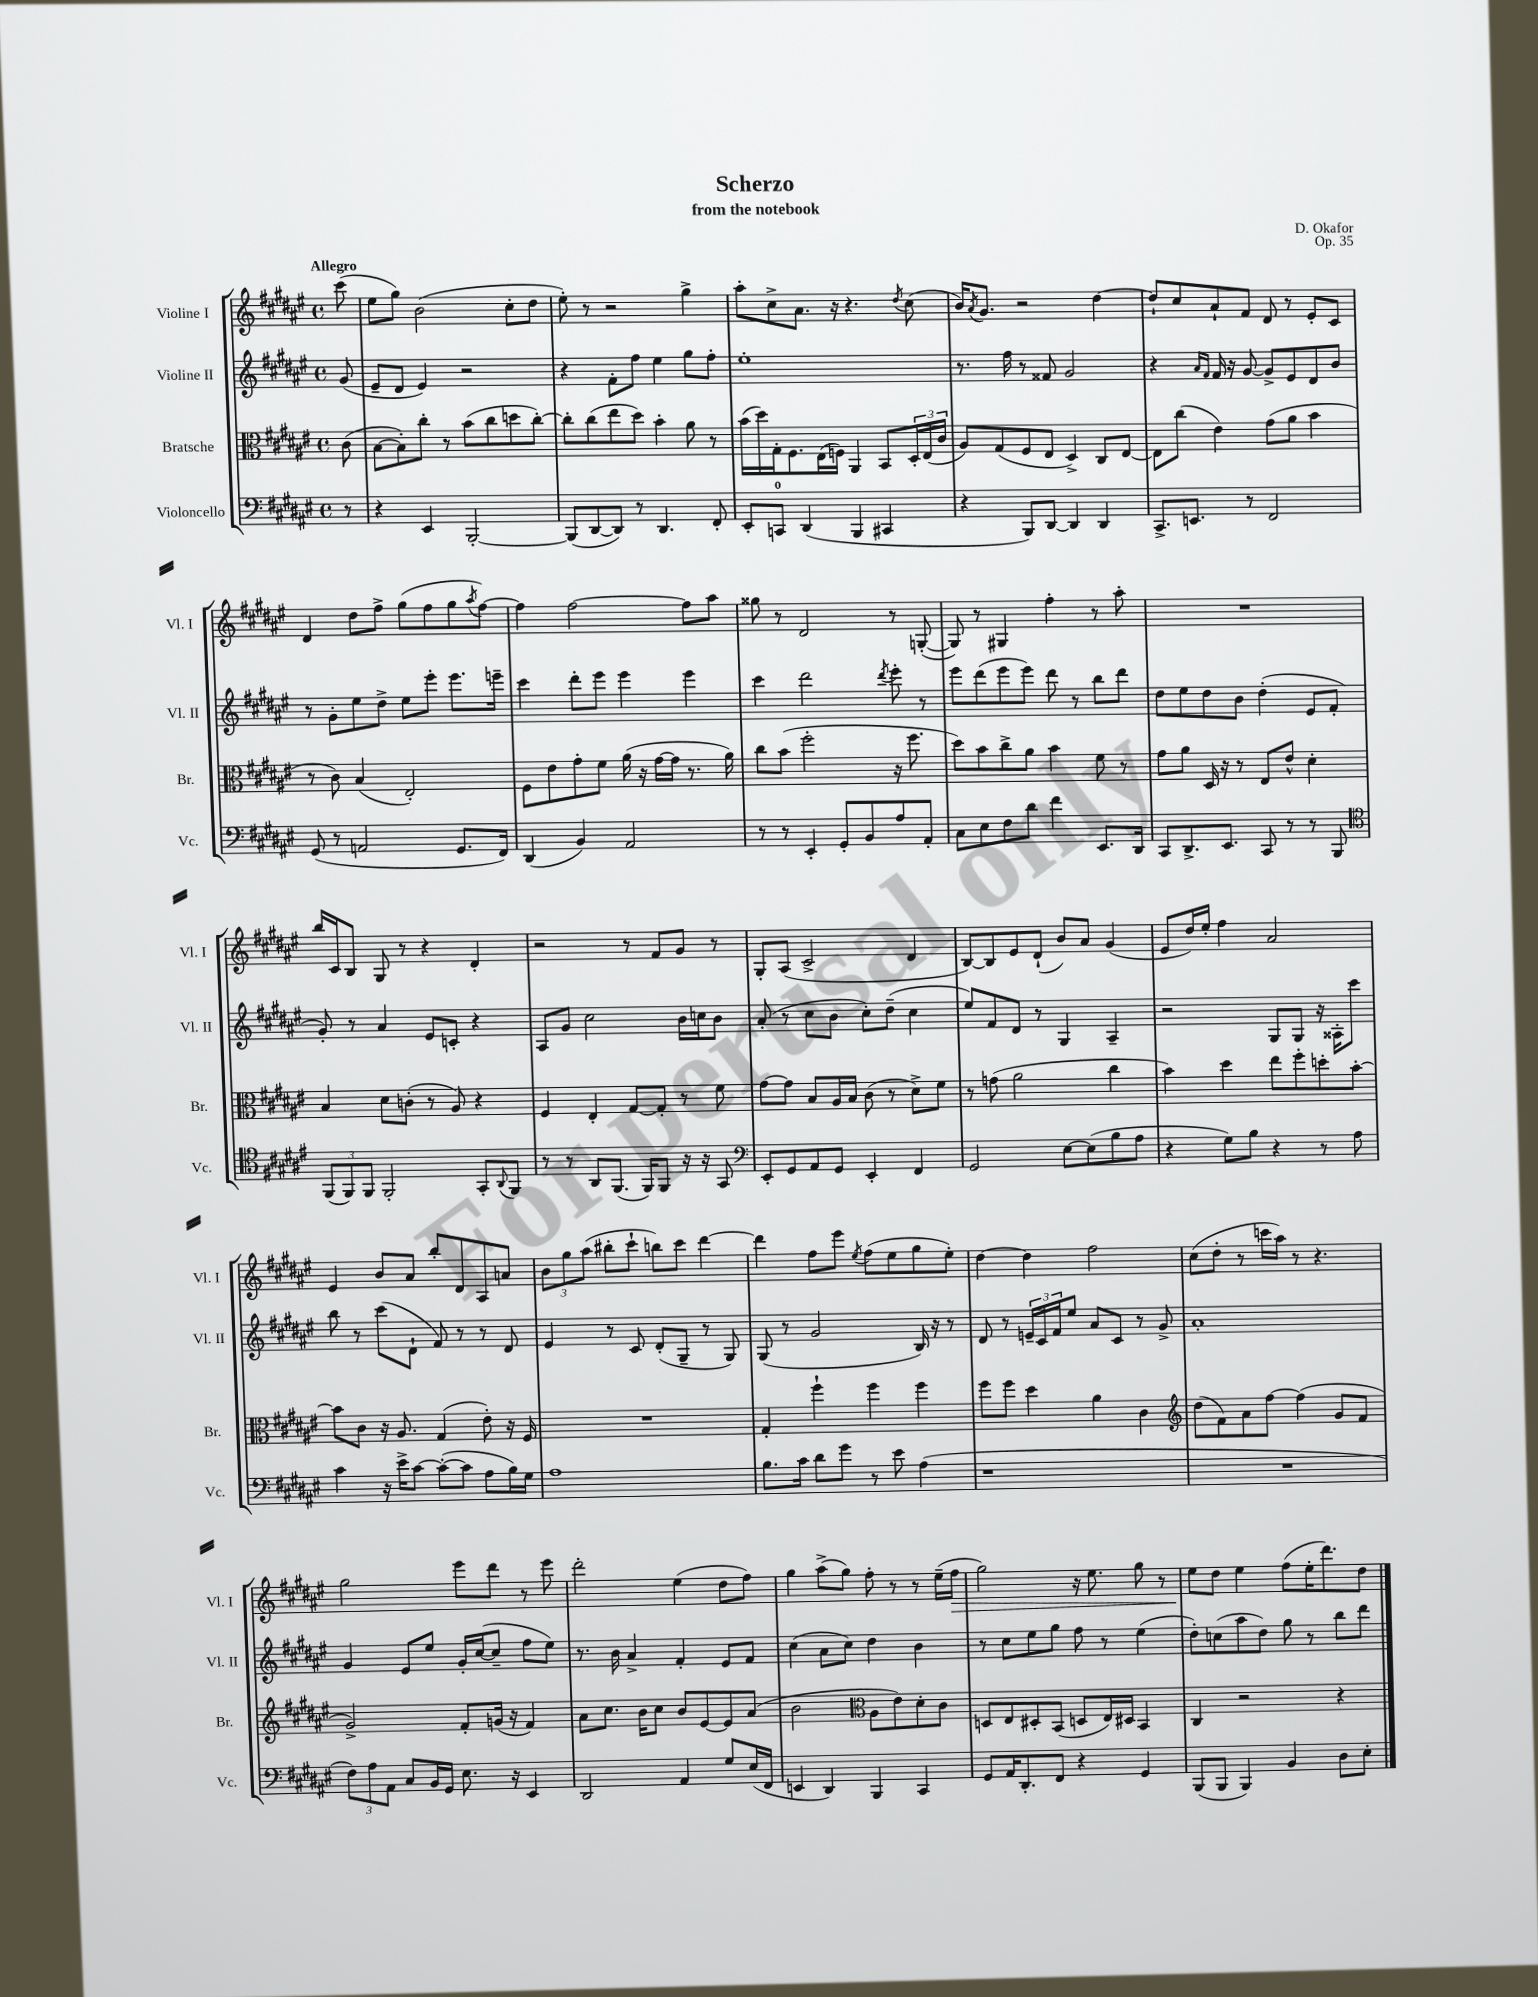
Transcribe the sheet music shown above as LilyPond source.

\header { title = "Scherzo" composer = "D. Okafor" subtitle = "from the notebook" opus = "Op. 35" }
<<
\new StaffGroup <<
\new Staff = "s0" \with { instrumentName = "Violine I" shortInstrumentName = "Vl. I" } {
    \clef treble \key fis \major \defaultTimeSignature \time 4/4 \partial 8 \tempo "Allegro"
    cis'''8( |
    eis''8 gis''8) b'2( cis''8-. dis''8 |
    eis''8-.) r8 r2 gis''4-> |
    ais''8-. cis''8-> ais'8. r16 r4. \acciaccatura { dis''8 } cis''8( |
    b'16) \acciaccatura { ais'8 } gis'8. r2 dis''4~ |
    dis''8-! cis''8 ais'8-! fis'8 dis'8 r8 eis'8-. cis'8 |
    dis'4 dis''8 fis''8-> gis''8( fis''8 gis''8 \acciaccatura { ais''8 } fis''8~) |
    fis''4 fis''2~ fis''8 ais''8 |
    gisis''8 r8 dis'2 r8 g8~-.( |
    g8) r8 gis4 fis''4-. r8 ais''8-. |
    R1 |
    b''16 cis'16 b8 gis8 r8 r4 dis'4-. |
    r2 r8 fis'8 gis'8 r8 |
    gis8-. ais8( cis'2-> dis'4 |
    b8~) b8 eis'8 dis'8-!( b'8) ais'8 gis'4( |
    eis'8 dis''16) eis''16-. fis''4 ais'2 |
    eis'4 b'8 ais'8 b''8-. dis'8 ais8 a'8 |
    \tuplet 3/2 { b'8 gis''8 ais''8( } bis''8-. cis'''8-! b''8) cis'''8 dis'''4~ |
    dis'''4 fis''8 eis'''8 \acciaccatura { eis''8 } fis''8( eis''8 gis''8 eis''8-.) |
    dis''4~ dis''4 fis''2 |
    cis''8( dis''8-. r8 c'''16 ais''16) r8 r4. |
    gis''2 eis'''8 dis'''8 r8 eis'''8 |
    dis'''2-. eis''4( dis''8 fis''8) |
    gis''4 ais''8->( gis''8) fis''8-. r8 r8 eis''16--( fis''16\> |
    gis''2) r16 eis''8. gis''8 r8 |
    eis''8\! dis''8 eis''4 fis''8( eis''16-. dis'''8.) dis''8 \bar "|." |
}
\new Staff = "s1" \with { instrumentName = "Violine II" shortInstrumentName = "Vl. II" } {
    \clef treble \key fis \major \defaultTimeSignature \time 4/4 \partial 8
    gis'8( |
    eis'8-- dis'8 eis'4) r2 |
    r4 fis'8-. fis''8 eis''4 gis''8 fis''8-. |
    eis''1-. |
    r8. fis''16 r8 fisis'8 gis'2 |
    r4 \grace { ais'16 fis'16 } fis'16 r16 gis'8~ gis'8-> eis'8 dis'8 b'8 |
    r8 gis'8-. eis''8 dis''8-> eis''8 eis'''8-. eis'''8. e'''16-- |
    cis'''4 dis'''8-. eis'''8 eis'''4 eis'''4 |
    cis'''4 dis'''2 \acciaccatura { dis'''8 } eis'''8-. r8 |
    eis'''8 dis'''8( eis'''8 eis'''8) dis'''8 r8 b''8 dis'''8 |
    dis''8 eis''8 dis''8 b'8 dis''4-.( eis'8 fis'8-. |
    gis'8-.) r8 ais'4 eis'8 c'8-. r4 |
    ais8 gis'8 cis''2 b'16 c''16 b'8 |
    ais'8-.( r8 cis''8 b'8 cis''8-.) dis''8--( cis''4 |
    eis''8) fis'8 dis'8 r8 gis4 ais4-- |
    r2 gis8 gis8 r16 aisis16-. cis'''8 |
    b''8 r8 cis'''8( dis'8-! fis'8) r8 r8 dis'8 |
    eis'4 r8 cis'8 dis'8-.( gis8-- r8 gis8) |
    gis8( r8 gis'2 b16) r16 r8 |
    dis'8 r8 \tuplet 3/2 { e'16-- cis'16 fis'16 } eis''8 ais'8 cis'8 r8 gis'8-> |
    ais'1-. |
    gis'4 eis'8 eis''8 gis'16-. cis''16~( cis''8-- fis''8 eis''8) |
    r8. b'16 ais'4-> fis'4-. eis'8 fis'8 |
    cis''4( ais'8 cis''8) dis''4 b'4 |
    r8 cis''8 eis''8 gis''8 fis''8 r8 eis''4( |
    dis''8-.) c''8( ais''8 dis''8) gis''8 r8 b''8 dis'''8 \bar "|." |
}
\new Staff = "s2" \with { instrumentName = "Bratsche" shortInstrumentName = "Br." } {
    \clef alto \key fis \major \defaultTimeSignature \time 4/4 \partial 8
    cis'8( |
    b8~ b8-.) cis''8-. r8 b'8( cis''8 d''8 cis''8~-.) |
    cis''8-. cis''8( eis''8 dis''8) b'4-. ais'8 r8 |
    b'16( dis''16) gis16-. fis8. eis16( f16) ais,4 b,8 \tuplet 3/2 { dis16-. eis16( cis'16 } |
    ais8) gis8( fis8 eis8 dis4->) cis8 eis8~ |
    eis8 cis''8( eis'4) gis'8( ais'8 b'4 |
    r8 cis'8) b4( eis2-.) |
    fis8 eis'8 gis'8-. fis'8 ais'16( r16 gis'16~ gis'16 r8. ais'16) |
    cis''8 b'8( fis''2-. r16 fis''8. |
    dis''8) b'8 cis''8-> ais'8 b'4 fis'8 r8 |
    gis'8 ais'8 dis16 r16 r8 eis8 eis'8-^ dis'4-. |
    b4 dis'8 c'8-.( r8 ais8) r4 |
    fis4 eis4-. gis8~ gis8-. r8 fis'8 |
    gis'8~ gis'8 b8 ais16 b16 cis'8( r8 dis'8->) fis'8 |
    r8 g'8( ais'2 cis''4 |
    b'4) dis''4 eis''8 fis''8-. d''8-. b'8~-. |
    b'8 cis'8 r16 ais8. gis4( eis'8-.) r16 fis16 |
    R1 |
    gis4-. fis''4-! fis''4 fis''4 |
    fis''8 fis''8 dis''4 ais'4 cis'4 |
    \clef treble dis''8( fis'8) ais'8 fis''8~ fis''4( gis'8 fis'8 |
    gis'2->) fis'8-. g'16( r16 fis'4) |
    ais'8 cis''8. b'16 cis''8 b'8 eis'8~ eis'8 ais'8( |
    b'2 \clef alto ais8 eis'8) dis'8-. cis'8 |
    d8 eis8 dis8-. b,8( d8 eis16) dis16 b,4 |
    cis4 r2 r4 \bar "|." |
}
\new Staff = "s3" \with { instrumentName = "Violoncello" shortInstrumentName = "Vc." } {
    \clef bass \key fis \major \defaultTimeSignature \time 4/4 \partial 8
    r8 |
    r4 eis,4 b,,2~-. |
    b,,8( dis,8~ dis,8) r8 dis,4. fis,8-. |
    eis,8-. c,8-0 dis,4( b,,4 cis,4 |
    r4 b,,8) dis,8~ dis,4 dis,4 |
    cis,8.-> e,8. r8 fis,2 |
    gis,8( r8 a,2 gis,8. fis,16) |
    dis,4( b,4) ais,2 |
    r8 r8 eis,4-. gis,8-. b,8 ais8 ais,8-. |
    cis8 eis8 fis8 dis'8 fis'4 eis,8. dis,16 |
    cis,8 dis,8.-> eis,8. cis,8 r8 r8 b,,8 |
    \clef tenor \tuplet 3/2 { fis,8( fis,8) fis,8 } fis,2-. gis,8-. \appoggiatura { ais,8 } fis,8 |
    r8 r8 ais,8 fis,8.( fis,16) fis,8 r16 r16 gis,8 |
    \clef bass eis,8-. gis,8 ais,8 gis,8 eis,4-. fis,4 |
    gis,2 eis8~ eis8( b8 ais8 |
    r4 gis8) b8 r4 r8 ais8 |
    cis'4 r16 eis'16-> cis'8~ cis'8~-.( cis'8 ais8 b16) gis16 |
    ais1 |
    b8. cis'16 dis'8 gis'8 r8 eis'8 ais4( |
    r1 |
    R1 |
    \tuplet 3/2 { fis8) ais8 ais,8 } cis8 b,16 gis,16 eis8. r16 eis,4 |
    dis,2 ais,4 gis8 eis16( fis,16 |
    e,4 dis,4) b,,4 cis,4 |
    gis,8 ais,16 dis,8.-. fis,8 r4 gis,4 |
    b,,8( b,,8 b,,4) b,4 dis8 eis8-. \bar "|." |
}
>>
>>
\layout { \context { \Score \remove "Bar_number_engraver" } }
